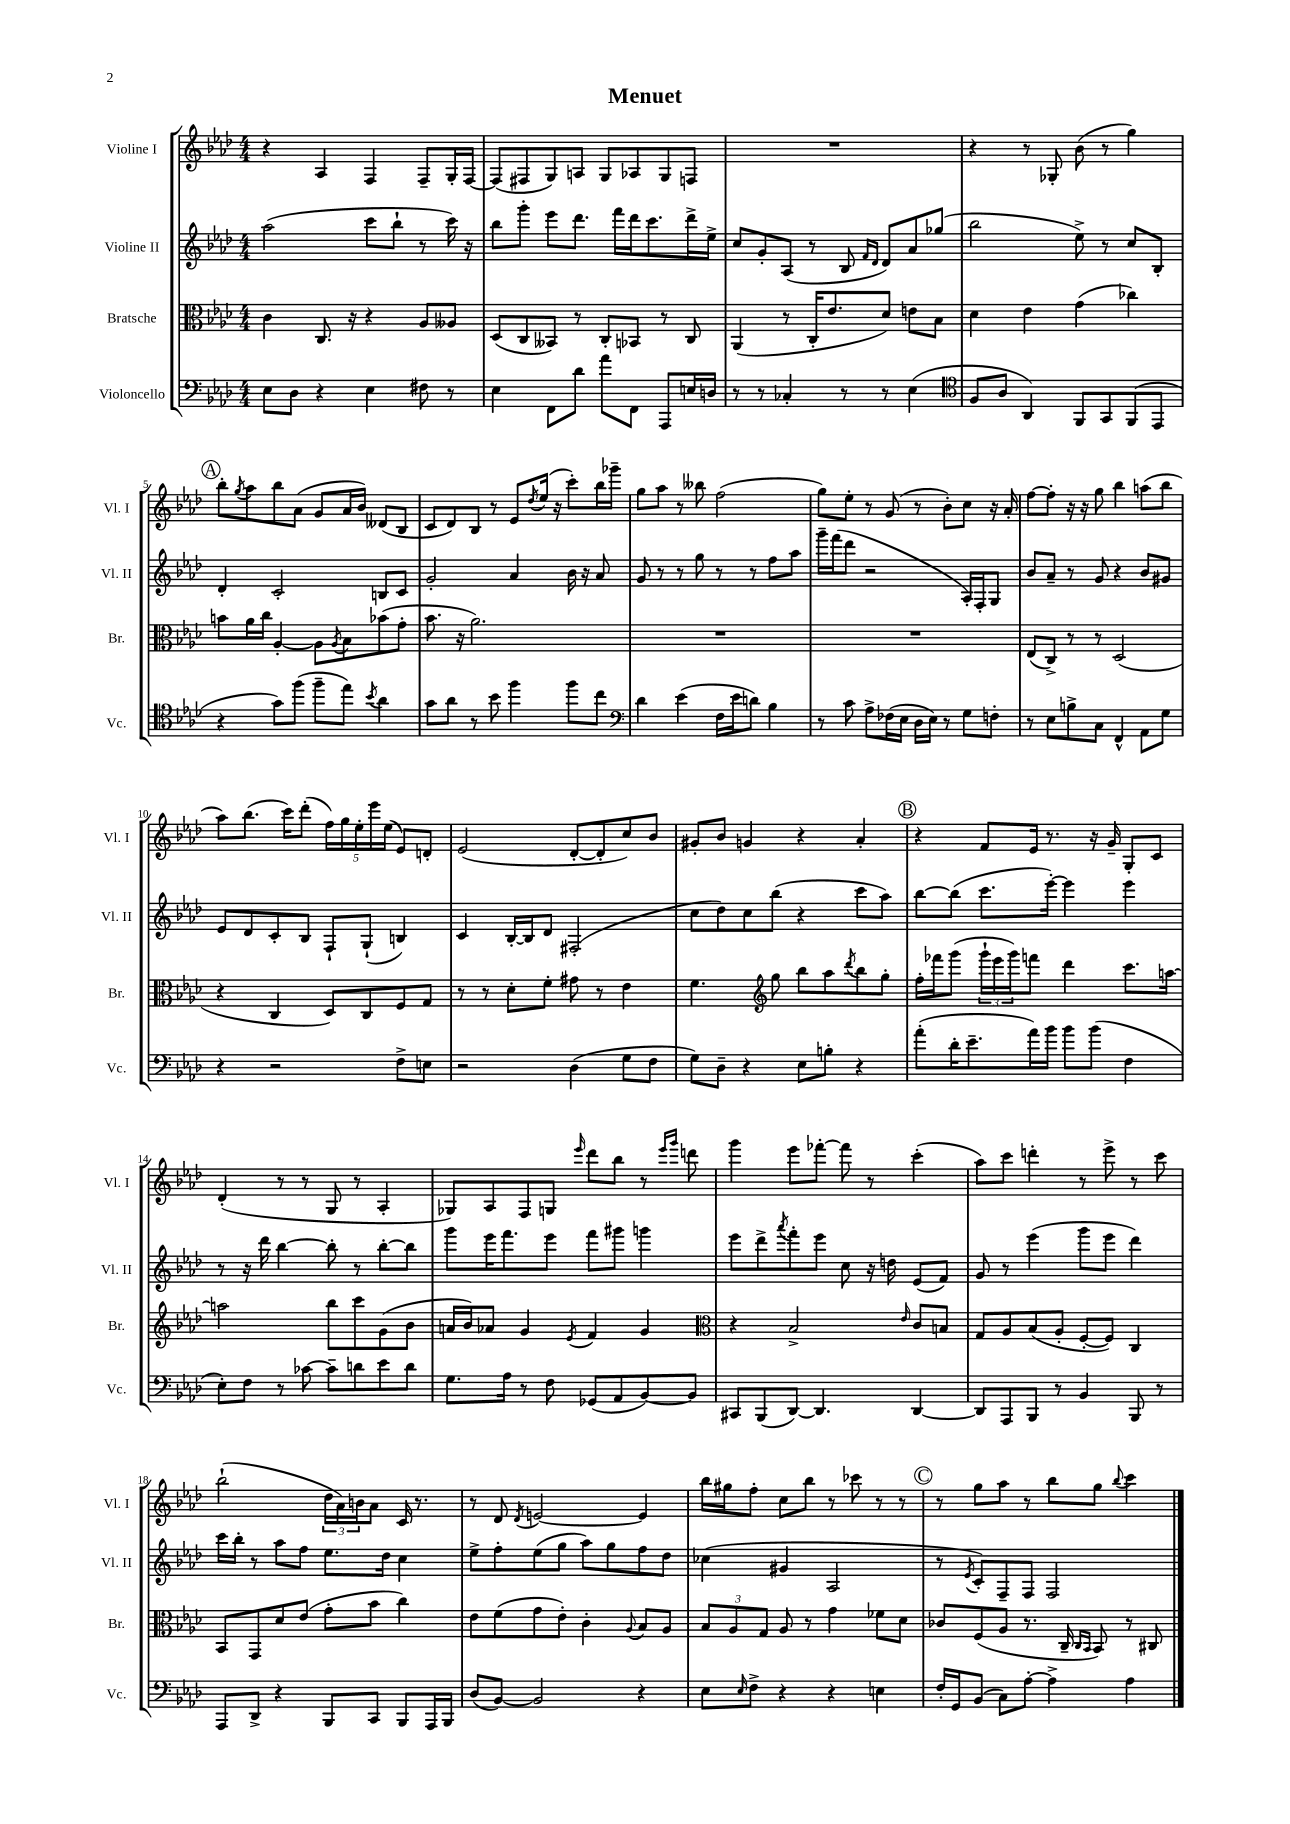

**kern	**kern	**kern	**kern
*staff4	*staff3	*staff2	*staff1
*clefF4	*clefC3	*clefG2	*clefG2
*k[b-e-a-d-]	*k[b-e-a-d-]	*k[b-e-a-d-]	*k[b-e-a-d-]
*M4/4	*M4/4	*M4/4	*M4/4
8E-	4c	(2aa-	4r
8D-	.	.	.
4r	8.C	.	4A-
.	16r	.	.
4E-	4r	8ccc	4F
.	.	8bb-`	.
8F#	8A-	8r	8F~
8r	8A--	16ccc)	16G'
.	.	16r	[16F
=	=	=	=
4E-	(8D-	8bb-	(8F]
.	8C	8ggg'	8F#
8FF	8BB--)	8eee-	8G)
8d-	8r	8.ddd-	8A
8a-	8C'	.	8G
.	.	16fff	.
8FF	8BB-	16ddd-	8A-
.	.	8.ccc	.
8AAA-	8r	.	8G
16E	8C	16ddd-^	8F
16D	.	16ee-^	.
=	=	=	=
8r	(4AA-	8cc	1r
8r	.	8g'	.
4C-'	8r	(8A-	.
.	16C'	8r	.
.	8.e-	.	.
8r	.	8B-	.
.	.	16qqf	.
.	.	16qqd-	.
8r	8d-)	8d-)	.
(4E-	8e	8a-	.
.	8B-	(8gg-	.
=	=	=	=
*clefC4	*	*	*
8F	4d-	2bb-	4r
8A-	.	.	.
4AA-)	4e-	.	8r
.	.	.	8G-'
8FF	(4g	8ee-^)	(8b-
8GG	.	8r	8r
(8FF	4cc-)	8cc	4gg)
8EE-	.	8B-'	.
=	=	=	=
4r	8b	4d-'	8bb-'
.	.	.	8qgg
.	16a-	.	8aa-
.	16cc	.	.
8g)	[4A-'	2c'	8bb-
(8ff	.	.	(8a-
8ff~	8A-]	.	8g
.	8qA-	.	.
8ee-)	8B-	.	16a-
.	.	.	16b-)
8qb-	.	.	.
4a-	(8b-	8B	(8d--
.	8g'	8c	8B-
=	=	=	=
8g	8.b-	2g'	8c
8a-	.	.	8d-)
.	16r	.	.
8r	2.a-)	.	8B-
8b-	.	.	8r
4ff	.	4a-	8e-
.	.	.	8qdd-
.	.	.	(16ee-
.	.	.	16r
8ff	.	16b-	8ccc')
.	.	16r	.
8cc	.	8a-	16bb-
.	.	.	16ggg-~
=	=	=	=
*clefF4	*	*	*
4d-	1r	8g	8gg
.	.	8r	8aa-
(4e-	.	8r	8r
.	.	8gg	8bb--
16F	.	8r	(2ff
16e-	.	.	.
8d)	.	8r	.
4B-	.	8ff	.
.	.	8aa-	.
=	=	=	=
8r	1r	16ggg~	8gg)
.	.	(16fff	.
8c	.	8ddd-	8ee-'
8A-^	.	2r	8r
(16F-	.	.	(8g
16E-	.	.	.
16D-	.	.	8r
16E-)	.	.	.
8r	.	.	8b-')
8G	.	16A-')	8cc
.	.	16F'	.
8F'	.	8G	16r
.	.	.	16a-'
=	=	=	=
8r	(8E-	8b-	[8ff
8E-	8C^)	8a-~	8ff']
8B^	8r	8r	16r
.	.	.	16r
8C	8r	8g	8gg
4FF^^	(2D-	4r	4bb-
8AA-	.	8b-	(8aa
8G	.	8g#	8bb-
=	=	=	=
4r	4r	8e-	8aa-)
.	.	8d-	(8.bb-
2r	4C	8c'	.
.	.	.	16ccc)
.	.	8B-	(8ddd-'
.	8D-)	8F`	20ff)
.	.	.	20gg
.	.	.	20ee-'
.	8C	(8G`	.
.	.	.	20eee-
.	.	.	(20ee-
8F^	8F	4B)	8e-)
8E	8G	.	8d'
=	=	=	=
2r	8r	4c	(2e-
.	8r	.	.
.	8d-'	[16B-'	.
.	.	16B-]	.
.	8f'	8d-	.
(4D-	8g#	(2F#'	[8d-'
.	8r	.	8d-']
8G	4e-	.	8cc)
8F	.	.	8b-
=	=	=	=
8G)	4.f	8cc	8g#'
8D-~	.	8dd-)	8b-
4r	.	8cc	4g
*	*clefG2	*	*
.	8gg	(8bb-	.
8E-	8bb-	4r	4r
8B'	8aa-	.	.
.	8qddd-	.	.
4r	8bb-	8ccc	4a-'
.	8gg'	8aa-)	.
=	=	=	=
(8a-'	16ff'	[8bb-	4r
.	16fff-	.	.
16d-'	(8ggg	(8bb-]	.
8.e-~	.	.	.
.	24ggg`	8.ccc	8f
.	24eee-	.	.
.	24ggg)	.	.
16a-)	8fff	.	16e-
16b-	.	[16eee-')	8.r
8b-	4ddd-	4eee-]	.
(8b-	.	.	16r
.	.	.	16g~
4F	8.ccc	4eee-	8G'
.	.	.	8c
.	[16aa	.	.
=	=	=	=
8E-')	2aa]	8r	(4d-'
8F	.	16r	.
.	.	16ddd-	.
8r	.	[4bb-	8r
[8c-	.	.	8r
8c-~]	8bb-	8bb-']	8G
8d	8ccc	8r	8r
8e-	(8g	[8bb-'	4A-'
8d	8b-	8bb-]	.
=	=	=	=
8.G	16a	8ggg	8G-)
.	16b-)	.	.
.	8a-	16eee-	8A-
16A-	.	8.fff	.
8r	4g	.	8F
8F	.	8eee-	8G
.	8qe-	.	16qqeee-
(8GG-	4f	8fff	8ddd-
8AA-	.	8ggg#	8bb-
[8BB-)	4g	4ggg	8r
.	.	.	16qqeee-
.	.	.	16qqggg
8BB-]	.	.	8ddd
=	=	=	=
*	*clefC3	*	*
8CC#	4r	8eee-	4ggg
(8BBB-	.	8ddd-^	.
.	.	8qaaa-	.
[8DD-)	2B-^	8fff'	8eee-
4.DD-]	.	8eee-	[8fff-'
.	.	8cc	8fff-]
.	.	16r	8r
.	.	16dd	.
.	16qqe-	.	.
[4DD-	8c	(8e-	(4ccc'
.	8B	8f)	.
=	=	=	=
8DD-]	8G	8g	8aa-)
8AAA-	8A-	8r	8ccc
8BBB-	(8B-	(4eee-	4ddd'
8r	8A-'	.	.
4BB-	[8F'	8ggg	8r
.	8F])	8eee-	8eee-^
8BBB-	4C	4ddd-)	8r
8r	.	.	8ccc
=	=	=	=
8AAA-	8BB-	16ccc	(2bb-`
.	.	16bb-'	.
8DD-^	8GG	8r	.
4r	8d-	8aa-	.
.	(8e-	8ff	.
8BBB-	8g'	8.ee-	24dd-
.	.	.	24a-)
.	.	.	24b
8CC	8b-	.	8a-
.	.	16dd-	.
8BBB-	4cc)	4cc	16c
.	.	.	8.r
16AAA-	.	.	.
16BBB-	.	.	.
=	=	=	=
(8D-	8e-	8ee-^	8r
[8BB-)	(8f	8ff'	8d-
.	.	.	8qd-
2BB-]	8g	(8ee-	[2e
.	8e-')	8gg	.
.	4c'	8aa-)	.
.	.	8gg	.
.	8qqA-	.	.
4r	8B-	8ff	4e]
.	8A-	8dd-	.
=	=	=	=
8E-	12B-	(4cc-	16bb-
.	.	.	16gg#
.	12A-	.	.
16qqE-	.	.	.
8F^	.	.	8ff'
.	12G	.	.
4r	8A-	4g#	8cc
.	8r	.	8bb-
4r	4g	2A-	8r
.	.	.	8ccc-
4E	8f-	.	8r
.	8d-	.	8r
=	=	=	=
16F'	8c-	8r	8r
16GG	.	.	.
.	.	8qe-	.
(8BB-	(8F	8c')	8gg
8C)	8A-	8F~	8aa-
[8A-'	8.r	8F	8r
4A-^]	.	2F	8bb-
.	16C~	.	.
.	16qqC	.	.
.	16qqBB-	.	.
.	8BB-)	.	8gg
.	.	.	8qqbb-
4A-	8r	.	4ccc
.	8C#	.	.
==	==	==	==
*-	*-	*-	*-
